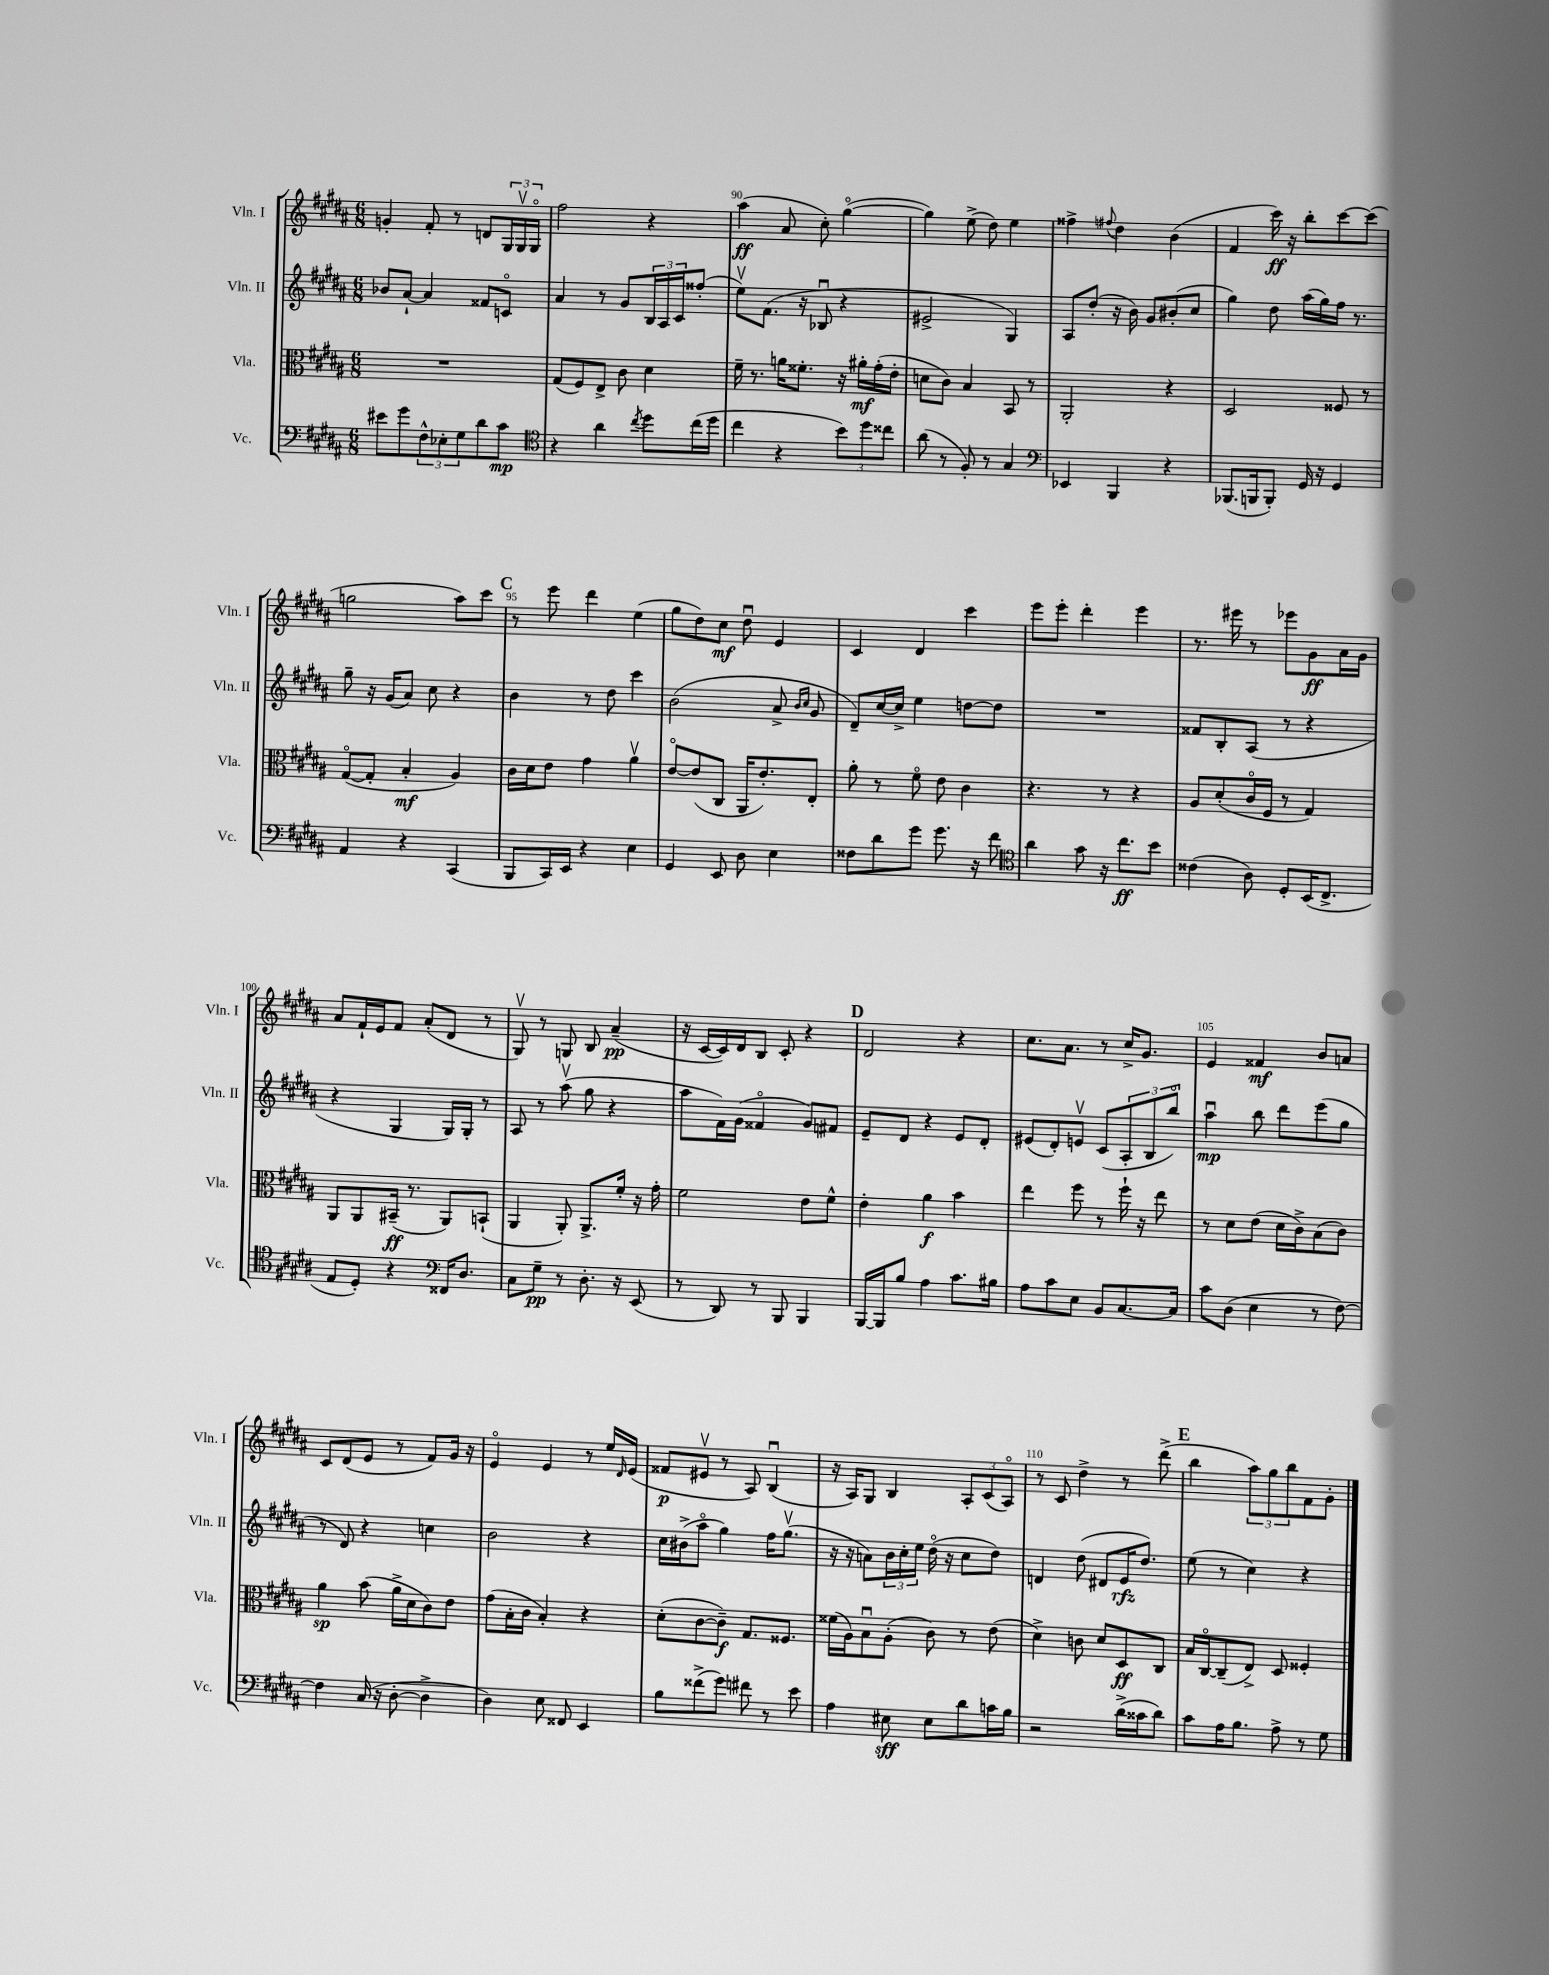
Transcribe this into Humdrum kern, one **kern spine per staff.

**kern	**kern	**kern	**kern
*staff4	*staff3	*staff2	*staff1
*clefF4	*clefC3	*clefG2	*clefG2
*k[f#c#g#d#a#]	*k[f#c#g#d#a#]	*k[f#c#g#d#a#]	*k[f#c#g#d#a#]
*M6/8	*M6/8	*M6/8	*M6/8
8e#	2.r	8b-	4g'
8g#	.	[8a#`	.
12F#^^	.	4a#]	8f#'
12E-'	.	.	.
.	.	.	8r
12G#	.	.	.
8d#	.	8f##	8d
8c#	.	8co	24G#
.	.	.	24G#v
.	.	.	24G#o
=	=	=	=
*clefC4	*	*	*
4r	(8G#	4a#	2ff#
.	8F#)	.	.
4a#	8E^	8r	.
.	8c#	8g#	.
8qcc#	.	.	.
8dd#	4d#	24B	4r
.	.	24A#	.
.	.	24c#	.
(16cc#	.	(8ff##'	.
16dd#	.	.	.
=	=	=	=
4cc#	16f#~	8eev)	(4aa#
.	8.r	.	.
.	.	(8.f#	.
4r	16a	.	8a#
.	8.f##'	16r	.
.	.	8B-u	8cc#')
12b)	16r	4r	([4gg#o
.	16a#'	.	.
12dd#	.	.	.
.	(16g#'	.	.
12cc##	.	.	.
.	16e'	.	.
=	=	=	=
(8a#	8d	2e#^	4gg#])
8r	8c#)	.	.
8F#')	4B	.	(8ee^
8r	.	.	8dd#)
4G#	8BB	4G#)	4ee
.	8r	.	.
=	=	=	=
*clefF4	*	*	*
4EE-	2AA#'	8A#	4ff##^
.	.	(8dd#'	.
.	.	.	8qqff#
4BBB	.	16r	4dd#
.	.	16b)	.
.	.	8g#	.
4r	4r	(8b#'	(4b
.	.	8cc#	.
=	=	=	=
(8.BBB-	2D#	4gg#)	4f#
16BBB	.	.	.
8BBB')	.	8dd#	16ccc#)
.	.	.	16r
16GG#	.	(16aa#	8bb'
16r	.	16gg#)	.
4GG#	8F##	16ff#	[8ccc#
.	.	8.r	.
.	8r	.	(8ccc#]
=	=	=	=
4AA#	([8G#o	8gg#~	2gg
.	8G#']	16r	.
.	.	(16g#	.
4r	4B'	8a#)	.
.	.	8cc#	.
(4CC#	4A#)	4r	8aa#)
.	.	.	8ccc#
=	=	=	=
8BBB	16c#	4b	8r
.	16d#	.	.
16CC#)	8e	.	8eee
16EE	.	.	.
4r	4g#	8r	4ddd#
.	.	8dd#	.
4E	4a#v	4ccc#	(4ee
=	=	=	=
4GG#	[8eo	(2b	8gg#
.	(8e]	.	8dd#)
8EE	8C#	.	8cc#
8D#	16AA#	.	8dd#u
.	8.e')	.	.
4E	.	8a#^	4e
.	.	16qqb	.
.	.	16qqcc#	.
.	8E'	8g#	.
=	=	=	=
8F##	8a#'	8d#~)	4c#
8d#	8r	[16cc#	.
.	.	16cc#^]	.
8g#	8f#o	4ee	4d#
8.g#	8e	.	.
.	4c#	[8dd	4ccc#
16r	.	.	.
8f#	.	8dd]	.
=	=	=	=
*clefC4	*	*	*
4a#	4.r	2.r	8eee
.	.	.	8eee'
8g#	.	.	4ddd#'
16r	8r	.	.
8.cc#	.	.	.
.	4r	.	4eee
8b	.	.	.
=	=	=	=
(4c##	8A#	8f##	8.r
.	(8d#'	8B'	.
.	.	.	16eee#
8A#)	16c#o	(8A#	8r
.	16F#	.	.
8D#'	8r	8r	8eee-
(16BB	4G#)	4r	8g#
8.C#^	.	.	.
.	.	.	16a#
.	.	.	16g#
=	=	=	=
8E	8AA#	4r	8a#
8D#')	8AA#	.	16f#`
.	.	.	16e
4r	(16BB#~	4G#	8f#
.	8.r	.	.
.	.	.	(8a#'
*clefF4	*	*	*
16FF##	8AA#)	16G#)	8d#
8.D#	.	16G#'	.
.	(8BB`	8r	8r
=	=	=	=
8C#	4AA#	8A#	8G#v)
8G#~	.	8r	8r
8r	8AA#')	(8aa#v	8G
8.D#'	8.AA#^	8gg#	8B
.	.	4r	(4a#~
16r	16f#'	.	.
(8EE	16r	.	.
.	16g#'	.	.
=	=	=	=
8r	2f#	8aa#	16r
.	.	.	[16c#
8DD#)	.	16f#)	16c#])
.	.	(16g#	16d#
8r	.	4f##o	8B
8BBB	.	.	8c#'
4BBB	8e	8g#)	4r
.	8f#^^	8f#	.
=	=	=	=
[16BBB	4e'	8e~	2d#
16BBB]	.	.	.
8B	.	8d#	.
4A#	4a#	4r	.
8.c#	4b	8e	4r
.	.	8d#'	.
16B#	.	.	.
=	=	=	=
8A#	4ee	(8e#	8.cc#
8c#	.	8d#')	.
.	.	.	8.a#
8E	8ff#	8ev	.
8BB	8r	(8c#	8r
[8.C#	16ff#`	12A#'	16cc#^
.	16r	.	8.g#
.	.	12B	.
.	8ee	.	.
.	.	12bbo)	.
16C#]	.	.	.
=	=	=	=
8c#	8r	4aa#u	4e
(8D#	8d#	.	.
4E	(8e	8bb	4f##
.	16d#	8ddd#	.
.	16c#^)	.	.
8r	(8B	(8eee	8b
[8F#)	8c#)	8gg#	8a
=	=	=	=
4F#]	4a#	8r	8c#
.	.	8d#)	(8d#
(16C#	(8b	4r	8e
16r	.	.	.
[8D#'	16a#^	.	8r
.	16d#	.	.
4D#^]	8c#)	4cc	8f#)
.	8e	.	16g#
.	.	.	16r
=	=	=	=
4D#)	(8g#	2b	4eo
.	16B'	.	.
.	16c#	.	.
8E	4B')	.	4e
8FF##	.	.	.
4EE	4r	4r	8r
.	.	.	16ee
.	.	.	16qqd#
.	.	.	(16e
=	=	=	=
8B	(8d#'	16cc#	8f##
.	.	(16b#^	.
(8f##^	[8c#	8aa#o	8e#v
8g#)	8c#~])	4gg#)	8r
8f#	8.G#	.	8A#)
8r	.	16ff#	(4Bu
.	8.F##	(8.gg#v	.
8e	.	.	.
=	=	=	=
4A#	(16f##	16r	16r
.	16A#)	16r	16A#)
.	8Bu	8a)	8G#
8E#	(8A#'	24b	4B
.	.	24cc#'	.
.	.	24ee	.
8E#	8c#)	(16dd#o	.
.	.	16r	.
8d#	8r	8cc#	12A#'
.	.	.	(12c#
16c	(8e	8dd#)	.
.	.	.	12A#o)
16B	.	.	.
=	=	=	=
2r	4d#^)	4d	8r
.	.	.	8c#
.	8c	(8dd#	4dd#^
.	8d#	8d#	.
(16d#^	8D#	16e	8r
16c##	.	8.dd#)	.
8d#)	8C#	.	(8ddd#^
=	=	=	=
8c#	16B	(8ee	4bb
.	[16C#o	.	.
16A#	(8C#~]	8r	.
8.B	.	.	.
.	8E^)	4cc#)	12aa#)
.	.	.	12gg#
8A#^	8D#	.	.
.	.	.	12bb
8r	4F##'	4r	8f#
8G#	.	.	8g#'
==	==	==	==
*-	*-	*-	*-
